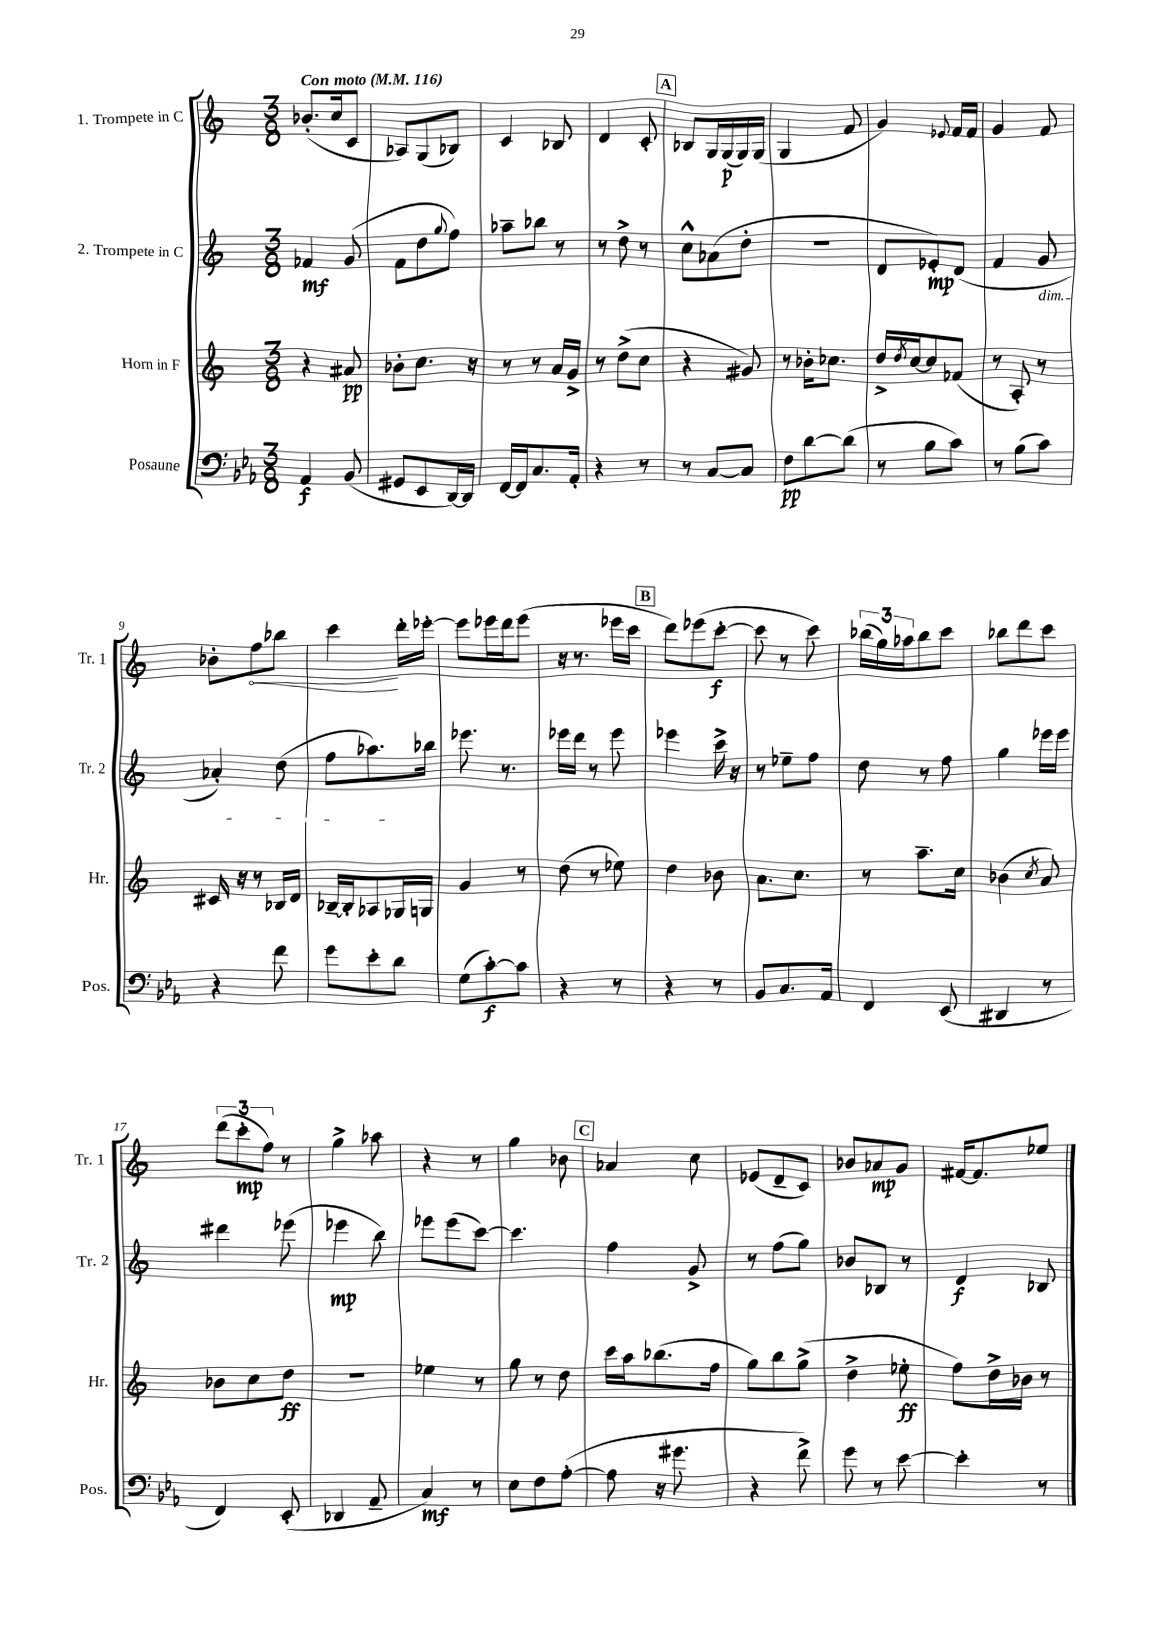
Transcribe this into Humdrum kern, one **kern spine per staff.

**kern	**kern	**kern	**kern
*staff4	*staff3	*staff2	*staff1
*clefF4	*clefG2	*clefG2	*clefG2
*k[b-e-a-]	*k[]	*k[]	*k[]
*M3/8	*M3/8	*M3/8	*M3/8
*MM116	*MM116	*MM116	*MM116
4AA-	4r	4f-	(8.b-'
.	.	.	16cc
(8BB-	8a#	(8g	8c
=	=	=	=
8GG#	8b-'	8f	8A-)
8EE-	8.cc	8dd	(8G
.	.	8qqgg	.
[16DD)	.	8ff)	8B-)
16DD]	16r	.	.
=	=	=	=
[16FF	8r	8aa-~	4c
16FF]	.	.	.
8.C	8r	8bb-	.
.	16a	8r	8B-
16AA-'	16g^	.	.
=	=	=	=
4r	8r	8r	4d
.	(8dd^	8dd^	.
8r	8cc	8r	8c'
=	=	=	=
8r	4r	8cc^^	8B-
[8C	.	(8a-	16G
.	.	.	(16G
8C]	8g#)	8dd'	16G)
.	.	.	(16G
=	=	=	=
8F	8r	4.r	4G
[8d	16b-'	.	.
.	8.cc-	.	.
(8d]	.	.	8f
=	=	=	=
8r	16dd^	8d	4g)
.	8qdd	.	.
.	[16cc	.	.
8B-	8cc]	8e-')	.
.	.	.	8qqe-
8c)	(8f-	(8d	16f
.	.	.	16f
=	=	=	=
8r	8r	4f	4g
(8B-	8A')	.	.
8c)	8r	8g	8f
=	=	=	=
4r	16c#	4a-')	8b-'
.	16r	.	.
.	8r	.	8ff
8f	16B-	(8dd	8bb-
.	16d	.	.
=	=	=	=
8g	[16B-~	8ff	4ccc
.	16B-']	.	.
8e-'	8A-	8.aa-)	.
8d	16G-	.	16ddd'
.	16G	16bb-	[16eee-'
=	=	=	=
(8G	4g	8.eee-	8eee-]
[8c')	.	.	16eee-
.	.	8.r	16ddd
8c]	8r	.	(8eee-
=	=	=	=
4r	(8dd	16eee-	16r
.	.	16ddd	8.r
.	8r	8r	.
8r	8ee-)	8eee-	16eee-
.	.	.	16ccc
=	=	=	=
4r	4dd	4eee-	8ddd)
.	.	.	(8eee-
8r	8b-	16ccc^	[8ccc'
.	.	16r	.
=	=	=	=
8BB-	8.a	8r	8ccc]
8.C	.	8ee-~	8r
.	8.cc	.	.
.	.	8ff	8ccc)
16AA-	.	.	.
=	=	=	=
4FF	8r	8dd	(24bb-
.	.	.	24gg)
.	.	.	24aa-
.	8.aa~	8r	8bb-
(8EE-	.	8ff	8ccc
.	16cc	.	.
=	=	=	=
4DD#	(4b-	4gg	8bb-
.	.	.	8ddd
.	8qcc	.	.
8r	8a)	16eee-	8ccc
.	.	16eee-	.
=	=	=	=
4FF)	8b-	4ddd#	(12ddd
.	.	.	12ccc'
.	8cc	.	.
.	.	.	12ff)
(8EE-'	8dd	(8eee-	8r
=	=	=	=
4DD-	4.r	4eee-	4gg^
8AA-~	.	8bb)	8aa-
=	=	=	=
4C)	4ee-	8eee-	4r
.	.	(8eee-	.
8r	8r	[8ccc)	8r
=	=	=	=
8E-	8gg	4.ccc]	4gg
8F	8r	.	.
([8A-'	8dd	.	8b-
=	=	=	=
8A-]	16ccc	4ff	4a-
.	16aa	.	.
16r	(8.bb-	.	.
8.g#	.	.	.
.	.	8g^	8cc
.	16ff	.	.
=	=	=	=
4r	8gg)	8r	(8e-
.	8bb	(8ff	8d~
8f^)	(8gg^	8gg)	8c)
=	=	=	=
8g	4dd^	8b-	8b-
8r	.	8B-	8a-
[8e-	8ee-'	8r	8g
=	=	=	=
4e-']	8ff)	4d	[16f#
.	.	.	8.f#]
.	16dd^	.	.
.	16b-	.	.
8r	8r	8B-	8ee-
==	==	==	==
*-	*-	*-	*-
